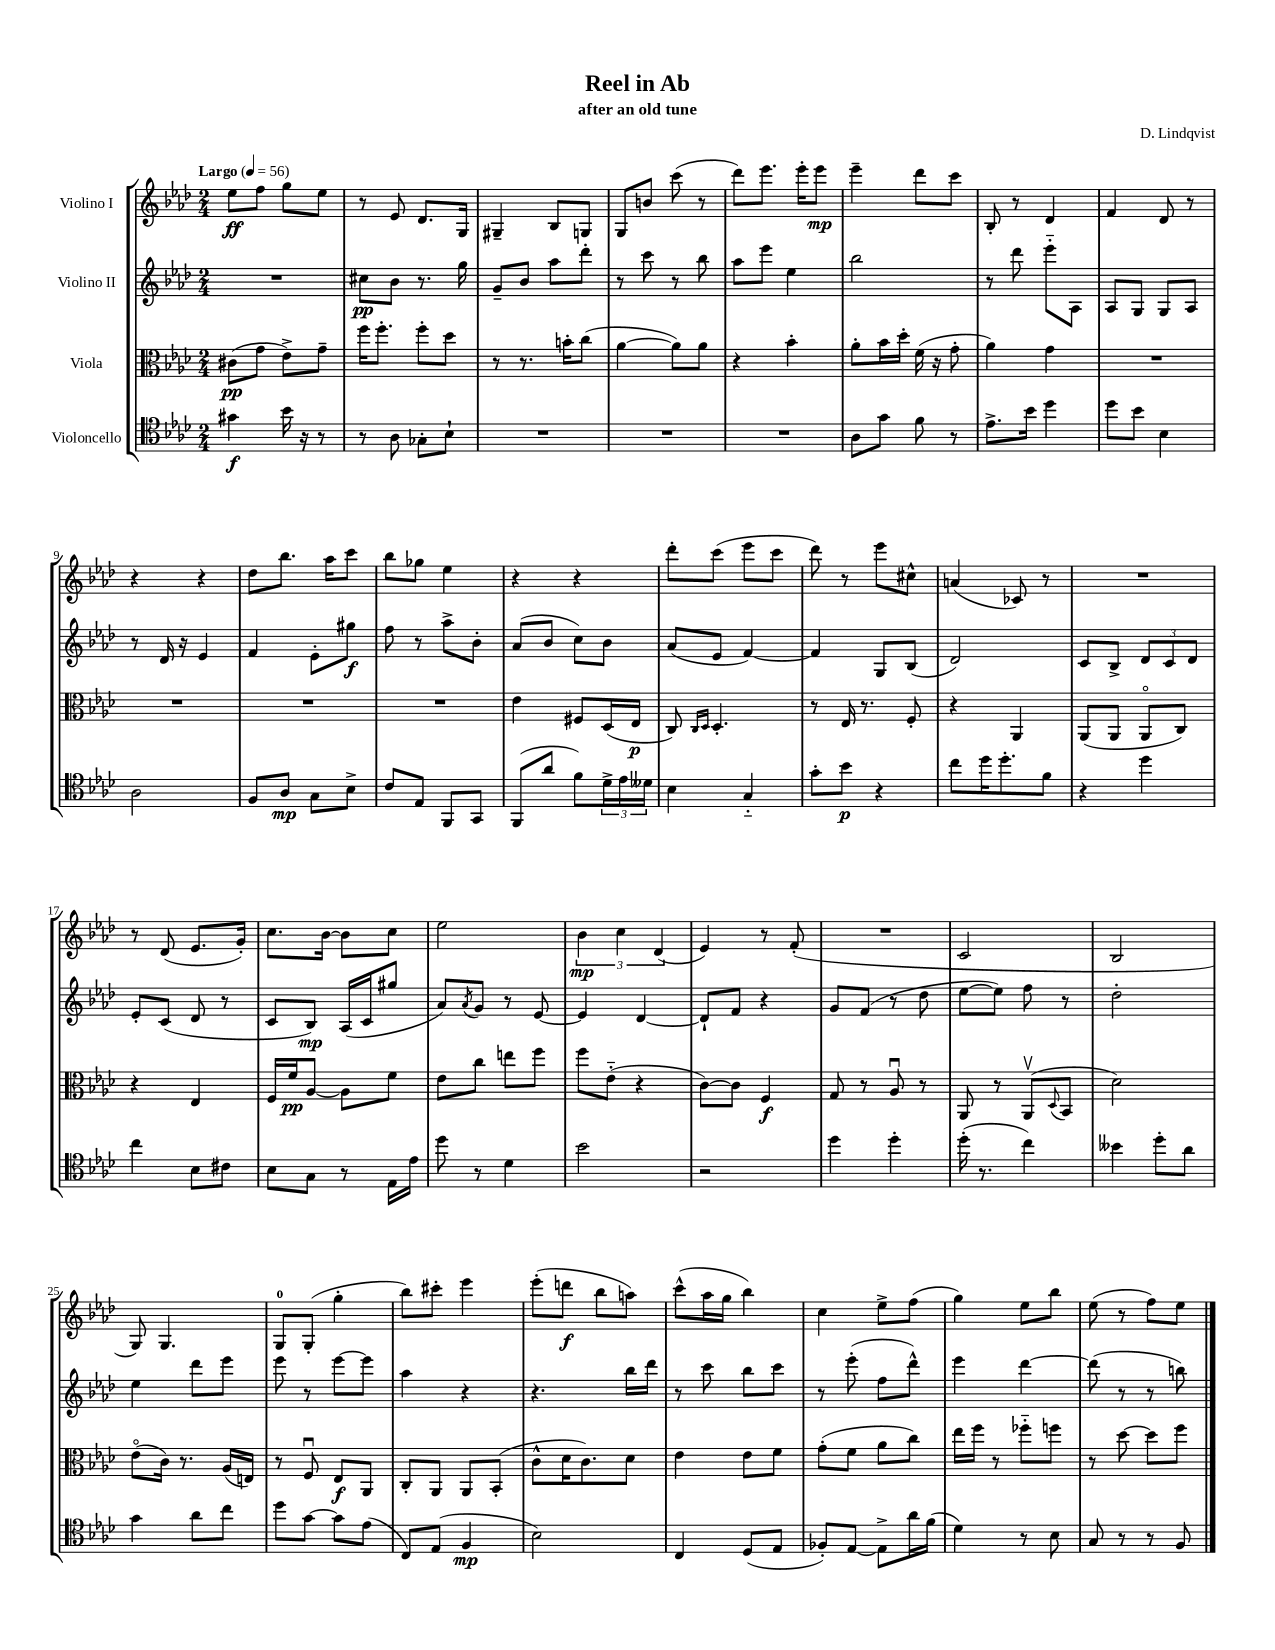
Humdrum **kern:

**kern	**kern	**kern	**kern
*staff4	*staff3	*staff2	*staff1
*clefC4	*clefC3	*clefG2	*clefG2
*k[b-e-a-d-]	*k[b-e-a-d-]	*k[b-e-a-d-]	*k[b-e-a-d-]
*M2/4	*M2/4	*M2/4	*M2/4
*MM56	*MM56	*MM56	*MM56
4g#\	(8c#\L	2r	8ee-\L
.	8g\J	.	8ff\J
16b-\	8e-^\L)	.	8gg\L
16r	.	.	.
8r	8g~\J	.	8ee-\J
=	=	=	=
8r	16ff\LK	8cc#\L	8r
.	8.ff'\J	.	.
8A-\	.	8b-\J	8e-/
8G-'\L	8ff'\L	8.r	8.d-/L
8B-`\J	8dd-\J	.	.
.	.	16gg\	16G/Jk
=	=	=	=
2r	8r	8g~/L	4G#~/
.	8.r	8b-/J	.
.	.	8aa-\L	8B-/L
.	16b'\LK	.	.
.	(8cc\J	8ddd-'\J	8G/J
=	=	=	=
2r	[4a-\	8r	8G/L
.	.	8ccc\	8b/J
.	8a-\]L)	8r	(8ccc\
.	8a-\J	8bb-\	8r
=	=	=	=
2r	4r	8aa-\L	8ddd-\L)
.	.	8eee-\J	8.eee-\J
.	4b-'\	4ee-\	.
.	.	.	16eee-'\LK
.	.	.	8eee-\J
=	=	=	=
8A-\L	8a-'\L	2bb-\	4eee-~\
8g\J	16b-\L	.	.
.	16dd-'\JJ	.	.
8f\	(16f\	.	8ddd-\L
.	16r	.	.
8r	8g'\	.	8ccc\J
=	=	=	=
8.e-^\L	4a-\)	8r	8B-'/
.	.	8ddd-\	8r
16b-\Jk	.	.	.
4dd-\	4g\	8eee-'~\L	4d-/
.	.	8A-\J	.
=	=	=	=
8dd-\L	2r	8A-/L	4f/
8b-\J	.	8G/J	.
4B-\	.	8G/L	8d-/
.	.	8A-/J	8r
=	=	=	=
2A-\	2r	8r	4r
.	.	16d-/	.
.	.	16r	.
.	.	4e-/	4r
=	=	=	=
8F/L	2r	4f/	8dd-\L
8A-/J	.	.	8.bb-\J
8G\L	.	8e-'\L	.
.	.	.	16aa-\LK
8B-^\J	.	8gg#\J	8ccc\J
=	=	=	=
8c/L	2r	8ff\	8bb-\L
8E-/J	.	8r	8gg-\J
8FF/L	.	8aa-^\L	4ee-\
8GG/J	.	8b-'\J	.
=	=	=	=
(8FF/L	4e-\	(8a-/L	4r
8a-/J	.	8b-/J	.
8f\L)	8F#/L	8cc\L)	4r
24d-^\L	(16D-/L	8b-\J	.
24e-\	.	.	.
.	16E-/JJ	.	.
24d--\JJ	.	.	.
=	=	=	=
4B-\	8C/)	(8a-/L	8ddd-'\L
.	16qqC/LL	.	.
.	16qqD-/JJ	.	.
.	4.D-'/	8e-/J	(8ccc\J
4G'~/	.	[4f/)	8eee-\L
.	.	.	8ccc\J
=	=	=	=
8g'\L	8r	4f/]	8ddd-\)
8b-\J	16E-/	.	8r
.	8.r	.	.
4r	.	8G/L	8eee-\L
.	8F'/	(8B-/J	8cc#^^\J
=	=	=	=
8cc\L	4r	2d-/)	(4a/
16dd-\K	.	.	.
8.dd-'\	.	.	.
.	4AA-/	.	8c-/)
8f\J	.	.	8r
=	=	=	=
4r	(8AA-/L	8c/L	2r
.	8AA-/J	8B-^/J	.
4dd-\	8AA-o/L	12d-/L	.
.	.	12c/	.
.	8C/J)	.	.
.	.	12d-/J	.
=	=	=	=
4cc\	4r	8e-'/L	8r
.	.	(8c/J	(8d-/
8B-\L	4E-/	8d-/	8.e-/L
8c#\J	.	8r	.
.	.	.	16g'/Jk)
=	=	=	=
8B-\L	16F/LL	8c/L	8.cc\L
.	16f/J	.	.
8G\J	[8A-/J	8B-/J)	.
.	.	.	[16b-\Jk
8r	8A-\]L	(16A-/LL	8b-\]L
.	.	16c/J	.
16E-\LL	8f\J	8gg#/J	8cc\J
16e-\JJ	.	.	.
=	=	=	=
8dd-\	8e-\L	8a-/L)	2ee-\
.	.	8qa-/	.
8r	8cc\J	8g/J	.
4d-\	8ee\L	8r	.
.	8ff\J	[8e-/	.
=	=	=	=
2b-\	8ff\L	4e-/]	6b-\
.	(8e-'~\J	.	.
.	.	.	6cc\
.	4r	[4d-/	.
.	.	.	(6d-/
=	=	=	=
2r	[8c\L)	8d-`/]L	4e-/)
.	8c\]J	8f/J	.
.	4F/	4r	8r
.	.	.	(8f'/
=	=	=	=
4dd-\	8G/	8g/L	2r
.	8r	(8f/J	.
4dd-'\	8A-u/	8r	.
.	8r	8dd-\	.
=	=	=	=
(16dd-'\	8AA-/	[8ee-\L	2c/
8.r	.	.	.
.	8r	8ee-\]J)	.
4cc\)	(8AA-v/L	8ff\	.
.	8qqD-/	.	.
.	8BB-/J	8r	.
=	=	=	=
4b--\	2d-\)	2dd-'\	2B-/
8dd-'\L	.	.	.
8a-\J	.	.	.
=	=	=	=
4g\	(8e-o\L	4ee-\	8G/)
.	16c\Jk)	.	4.G/
.	8.r	.	.
8a-\L	.	8ddd-\L	.
8cc\J	(16A-/LL	8eee-\J	.
.	16E/JJ)	.	.
=	=	=	=
8dd-\L	8r	8eee-\	8G/L
[8g\J	8Fu/	8r	(8G'/J
8g\]L	8E-/L	[8eee-\L	4gg'\
(8e-\J	8AA-/J	8eee-\]J	.
=	=	=	=
8C/L)	8C'/L	4aa-\	8bb-\L)
(8E-/J	8AA-/J	.	8ccc#'\J
4F/	8AA-/L	4r	4eee-\
.	(8BB-'/J	.	.
=	=	=	=
2B-\)	8c^^\L	4.r	(8eee-'\L
.	16d-\K	.	8ddd\J
.	8.c\)	.	.
.	.	.	8bb-\L
.	8d-\J	16bb-\LL	8aa\J)
.	.	16ddd-\JJ	.
=	=	=	=
4C/	4e-\	8r	(8ccc^^\L
.	.	8ccc\	16aa-\L
.	.	.	16gg\JJ
(8D-/L	8e-\L	8bb-\L	4bb-\)
8E-/J	8f\J	8ccc\J	.
=	=	=	=
8F-'/L)	(8g'\L	8r	4cc\
[8E-/J	8f\J	(8eee-'\	.
8E-^\]L	8a-\L	8ff\L	8ee-^\L
16a-\L	8cc\J)	8ddd-^^\J)	(8ff\J
(16f\JJ	.	.	.
=	=	=	=
4d-\)	16ee-\LL	4eee-\	4gg\)
.	16ff\JJ	.	.
.	8r	.	.
8r	8ff-'~\L	[4ddd-\	8ee-\L
8B-\	8ff\J	.	8bb-\J
=	=	=	=
8G/	8r	(8ddd-\]	(8ee-\
8r	[8dd-\	8r	8r
8r	8dd-\]L	8r	8ff\L)
8F/	8ff\J	8bb\)	8ee-\J
==	==	==	==
*-	*-	*-	*-
